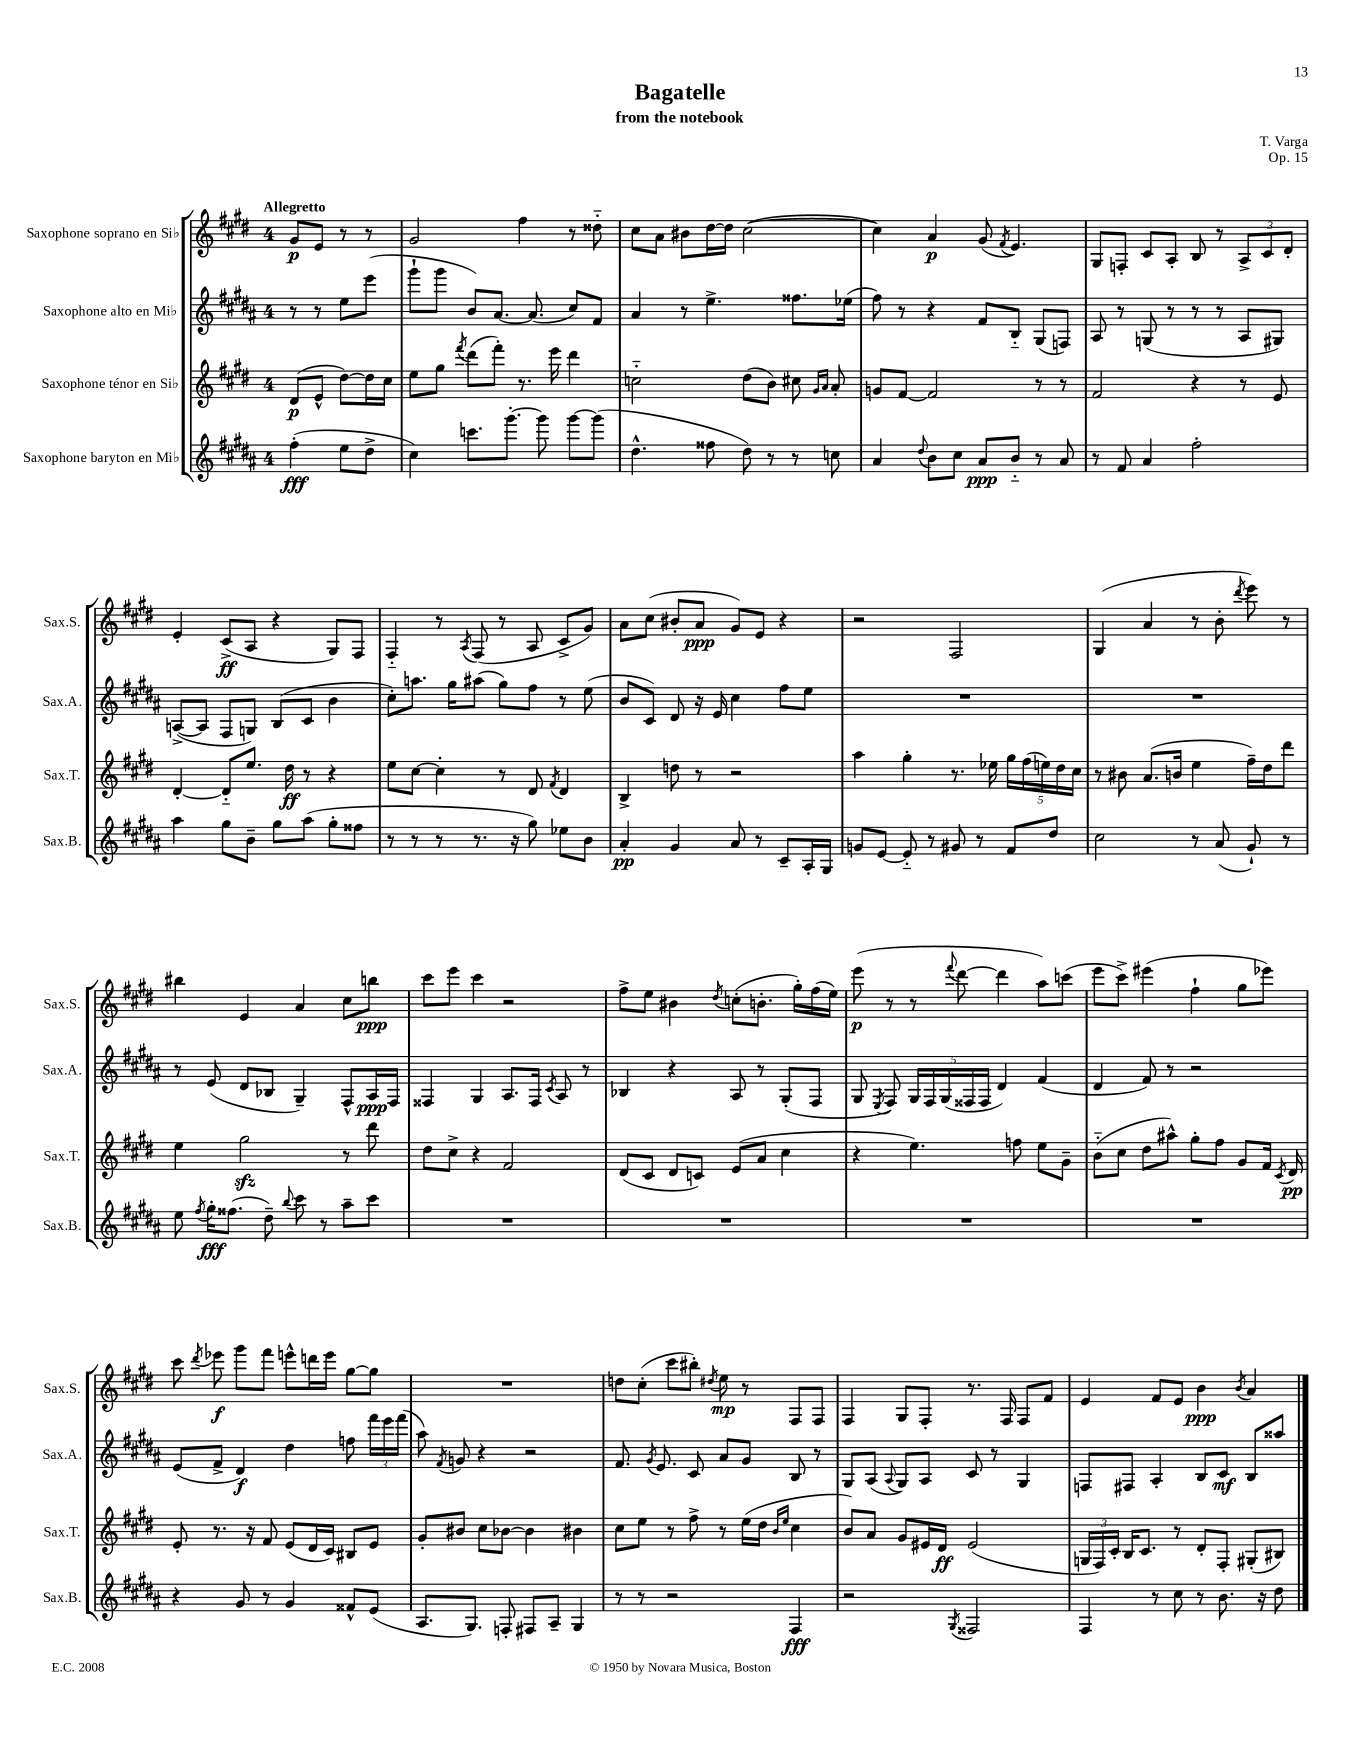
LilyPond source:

\header { title = "Bagatelle" composer = "T. Varga" subtitle = "from the notebook" opus = "Op. 15" }
<<
\new StaffGroup <<
\new Staff = "s0" \with { instrumentName = "Saxophone soprano en Sib" shortInstrumentName = "Sax.S." } {
    \clef treble \key e \major \once \override Staff.TimeSignature.style = #'single-digit \time 4/4 \partial 2 \tempo "Allegretto"
    \autoBeamOff gis'8[\p e'8] r8 r8 |
    gis'2 fis''4 r8 disis''8-_ |
    cis''8[ a'8] bis'8[ dis''16~ dis''16] cis''2~( |
    cis''4) a'4\p gis'8( \acciaccatura { fis'8 } e'4.) |
    gis8[ f8]-. cis'8[ a8]-. b8 r8 \tuplet 3/2 { a8[-> cis'8 dis'8]-. } |
    e'4-. cis'8[->\ff( a8] r4 gis8[) fis8] |
    fis4-_ r8 \acciaccatura { a8 } fis8( r8 a8 cis'8[-> gis'8]) |
    a'8[ cis''8]( bis'8[-. a'8]\ppp gis'8[) e'8] r4 |
    r2 fis2 |
    gis4( a'4 r8 b'8-. \acciaccatura { dis'''8 } e'''8) r8 |
    bis''4 e'4 a'4 cis''8[ b''8]\ppp |
    cis'''8[ e'''8] cis'''4 r2 |
    fis''8[-> e''8] bis'4 \acciaccatura { dis''8 } c''8[-.( b'8.]-. gis''16[-.) fis''16( e''16]) |
    e'''8\p( r8 r8 \appoggiatura { fis'''8 } dis'''8~ dis'''4 a''8[) c'''8]( |
    e'''8[ cis'''8]->) eis'''4( fis''4-! gis''8[ ees'''8]) |
    cis'''8 \acciaccatura { dis'''8 } ees'''8\f gis'''8[ fis'''8] e'''8[-^ d'''16 e'''16] gis''8[~ gis''8] |
    R1 |
    d''8[ cis''8]-.( cis'''8[ bis''8]-.) \acciaccatura { dis''8 } e''8\mp r8 fis8[ fis8] |
    fis4 gis8[ fis8]-. r8. fis16 fis8[ fis'8] |
    e'4 fis'8[ e'8] b'4\ppp \acciaccatura { b'8 } a'4 \bar "|." |
}
\new Staff = "s1" \with { instrumentName = "Saxophone alto en Mib" shortInstrumentName = "Sax.A." } {
    \clef treble \key b \major \once \override Staff.TimeSignature.style = #'single-digit \time 4/4 \partial 2
    \autoBeamOff r8 r8 e''8[ e'''8]( |
    gis'''8[-! gis'''8] b'8[) ais'8.]~ ais'8.( cis''8[) fis'8] |
    ais'4 r8 e''4.-> fisis''8.[ ees''16]( |
    fis''8) r8 r4 fis'8[ b8]-_ gis8[( f8]) |
    ais8 r8 g8( r8 r8 r8 ais8[ gis8]) |
    a8[~->( a8] fis8[ g8]) b8[( cis'8] b'4 |
    cis''8[-.) a''8.] gis''16[ ais''8]( gis''8[) fis''8] r8 e''8( |
    b'8[ cis'8]) dis'8 r16 e'16 cis''4 fis''8[ e''8] |
    R1 |
    R1 |
    r8 e'8( dis'8[ bes8] gis4--) fis8[-^ ais16\ppp fis16] |
    fisis4 gis4 ais8.[ fisis16] \acciaccatura { cis'8 } ais8 r8 |
    bes4 r4 ais8 r8 gis8[-.( fis8] |
    gis8 \acciaccatura { e8 } fis8) \tuplet 5/4 { gis16[ fis16 gis16( fisis16 fisis16] } dis'4) fis'4( |
    dis'4 fis'8) r8 r2 |
    e'8[( fis'8]-> dis'4\f) dis''4 f''8 \tuplet 3/2 { fis'''16[ e'''16 fis'''16]( } |
    ais''8) \acciaccatura { fis'8 } g'8 r4 r2 |
    fis'8. \acciaccatura { gis'8 } e'8. cis'8 ais'8[ gis'8] b8 r8 |
    gis8[ ais8]( \appoggiatura { ais8 } gis8[) ais8] cis'8 r8 gis4 |
    f8[ fis8] ais4-. b8[ cis'8]\mf b8[ aisis''8] \bar "|." |
}
\new Staff = "s2" \with { instrumentName = "Saxophone ténor en Sib" shortInstrumentName = "Sax.T." } {
    \clef treble \key e \major \once \override Staff.TimeSignature.style = #'single-digit \time 4/4 \partial 2
    \autoBeamOff dis'8[\p( e'8]-^ dis''8[~) dis''16 cis''16] |
    e''8[ gis''8] \acciaccatura { fis'''8 } dis'''8[( fis'''8]-.) r8. e'''16 dis'''4 |
    c''2-_ dis''8[( b'8]) cis''8 \grace { gis'16[ a'16] } a'8-. |
    g'8[ fis'8]~ fis'2 r8 r8 |
    fis'2 r4 r8 e'8 |
    dis'4~-. dis'8[-_ e''8.] dis''16\ff r8 r4 |
    e''8[ cis''8]~ cis''4-. r8 dis'8 \acciaccatura { fis'8 } dis'4 |
    b4-> d''8 r8 r2 |
    a''4 gis''4-. r8. ees''16 \tuplet 5/4 { gis''16[ fis''16( e''16) dis''16 cis''16] } |
    r8 bis'8 a'8.[( b'16] e''4 fis''16[--) dis''16 dis'''8] |
    e''4 gis''2\sfz r8 dis'''8 |
    dis''8[ cis''8]-> r4 fis'2 |
    dis'8[( cis'8] dis'8[ c'8]) e'8[( a'8] cis''4 |
    r4 e''4.) f''8 e''8[ gis'8]-- |
    b'8[-_( cis''8] dis''8[ ais''8]-^) gis''8[-. fis''8] gis'8[ fis'16] \acciaccatura { cis'8 } dis'16\pp |
    e'8-. r8. r16 fis'8 e'8[( dis'16 cis'16]) bis8[ e'8] |
    gis'8[-. bis'8] cis''8[ bes'8]~ bes'4 bis'4 |
    cis''8[ e''8] r8 fis''8-> r8 e''16[( dis''16] \grace { b'16[ e''16] } cis''4 |
    b'8[) a'8] gis'8[ eis'16 dis'16]\ff eis'2( |
    \tuplet 3/2 { g16[ fis16) cis'16]-. } b16[ cis'8.] r8 dis'8[-. fis8]-. gis8[-.( bis8]) \bar "|." |
}
\new Staff = "s3" \with { instrumentName = "Saxophone baryton en Mib" shortInstrumentName = "Sax.B." } {
    \clef treble \key b \major \once \override Staff.TimeSignature.style = #'single-digit \time 4/4 \partial 2
    \autoBeamOff fis''4-.\fff( e''8[ dis''8]-> |
    cis''4) c'''8.[ gis'''8.]~-. gis'''8 gis'''8[~ gis'''8]( |
    dis''4.-^ fisis''8 dis''8) r8 r8 c''8 |
    ais'4 \appoggiatura { dis''8 } b'8[ cis''8] ais'8[\ppp b'8]-_ r8 ais'8 |
    r8 fis'8 ais'4 fis''2-. |
    ais''4 gis''8[ b'8]-- gis''8[ ais''8]( gis''8[-. fisis''8] |
    r8 r8 r8 r8. r16 gis''8) ees''8[ b'8] |
    ais'4-.\pp gis'4 ais'8 r8 cis'8[-- ais16-. gis16] |
    g'8[ e'8]~ e'8-_ r8 gis'8 r8 fis'8[ dis''8] |
    cis''2 r8 ais'8( gis'8-!) r8 |
    e''8 \acciaccatura { fis''8 } gis''16[-.\fff fisis''8.]( dis''8--) \appoggiatura { b''8 } cis'''8 r8 ais''8[-- cis'''8] |
    R1 |
    R1 |
    R1 |
    R1 |
    r4 gis'8 r8 gis'4 fisis'8[-^ e'8]( |
    ais8.[ gis8.]) f8-. fis8[ ais8]-- gis4 |
    r8 r8 r2 fis4\fff |
    r2 \acciaccatura { gis8 } fisis2 |
    fis4 r8 cis''8 r8 b'8. r16 dis''8 \bar "|." |
}
>>
>>
\layout { \context { \Score \remove "Bar_number_engraver" } }
